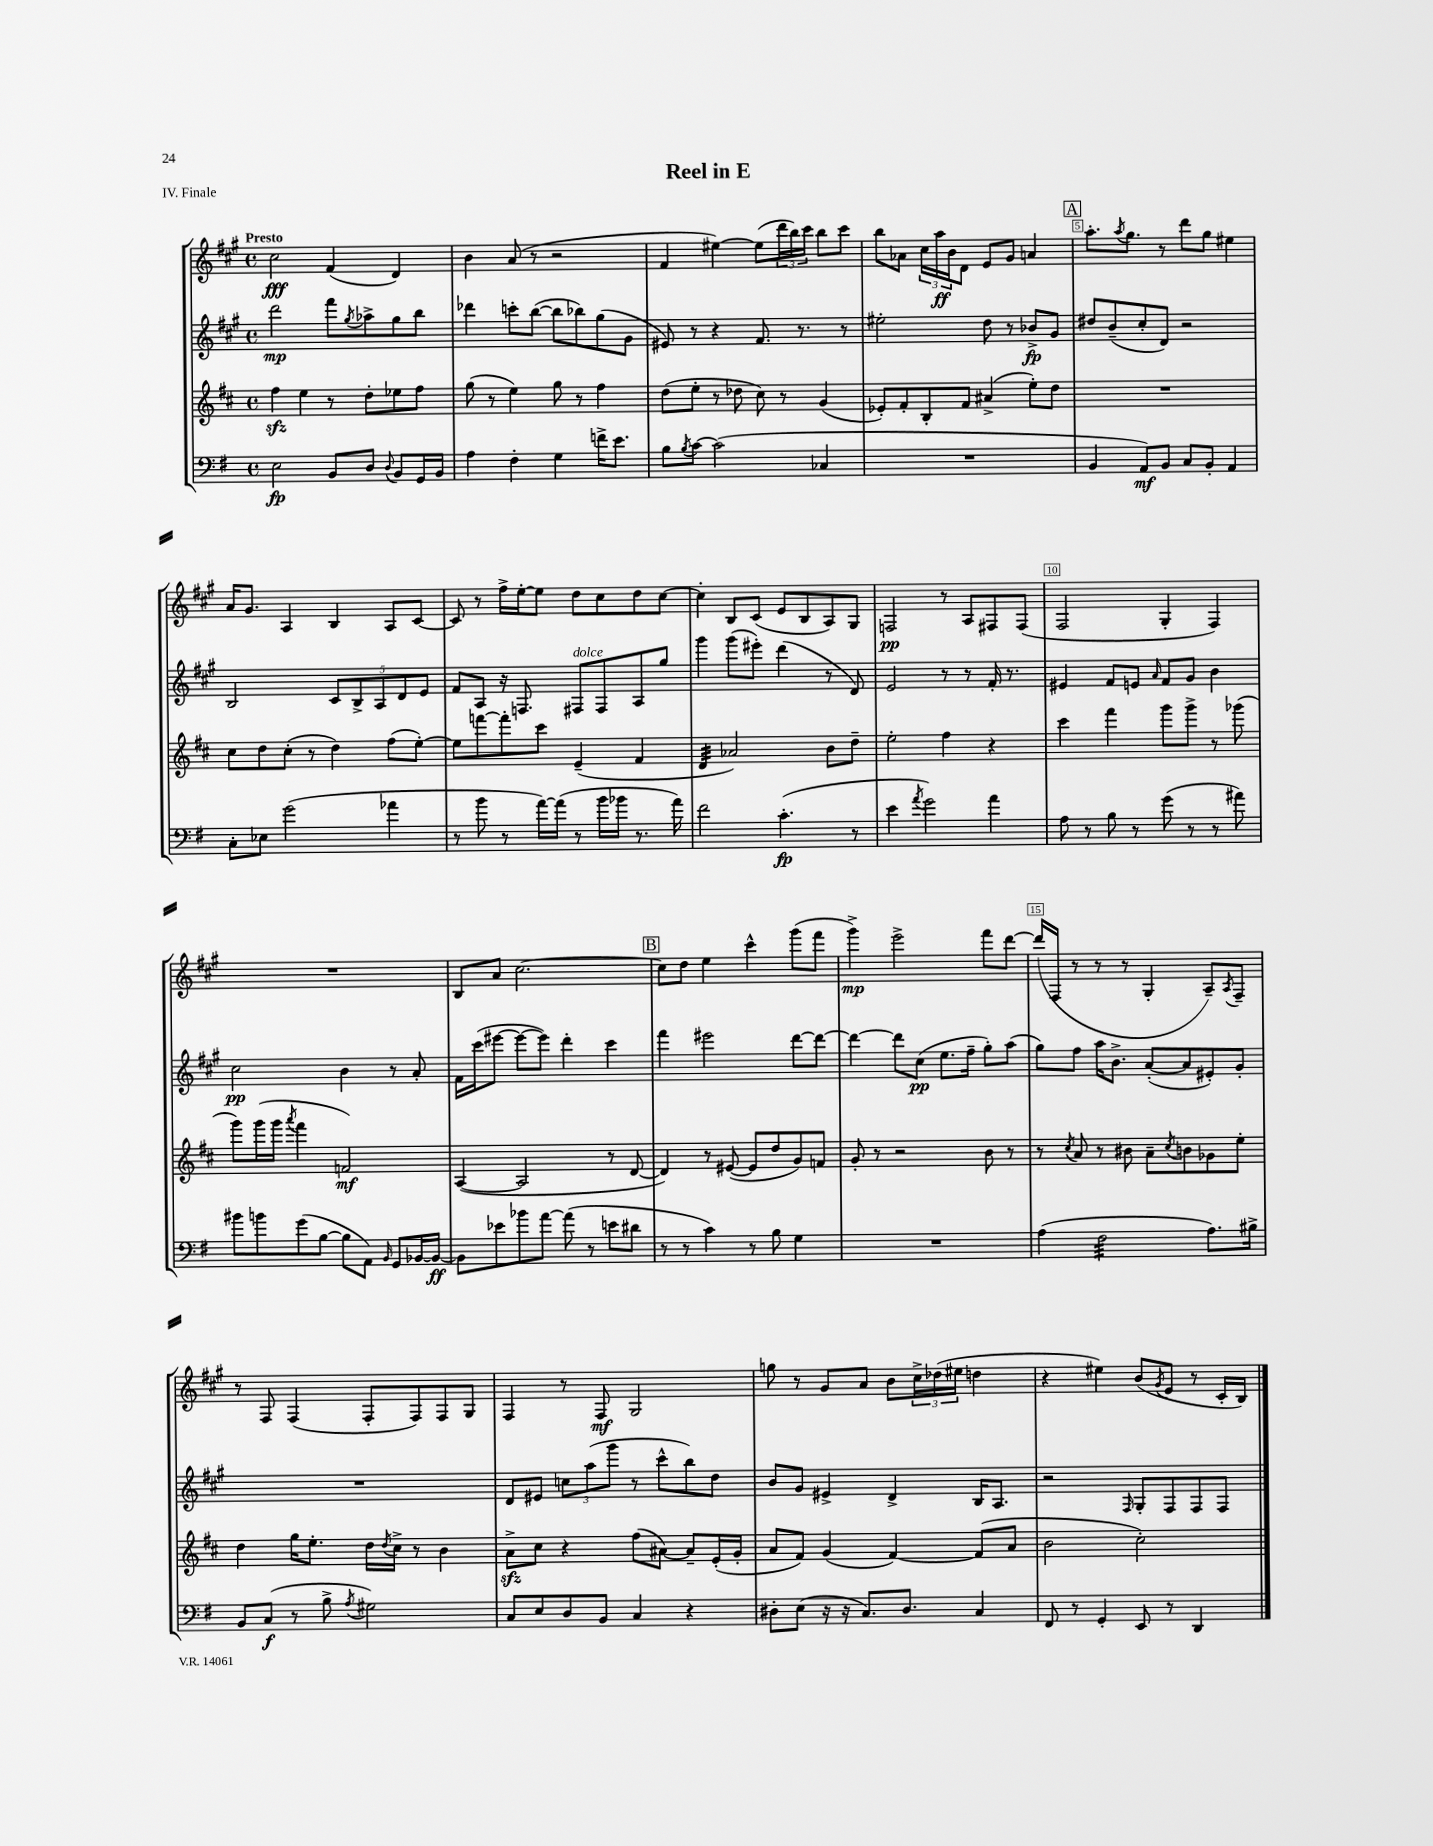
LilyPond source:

\header { title = "Reel in E" piece = "IV. Finale" }
<<
\new StaffGroup <<
\new Staff = "s0" {
    \clef treble \key a \major \defaultTimeSignature \time 4/4 \tempo "Presto"
    cis''2\fff fis'4( d'4) |
    b'4 a'8( r8 r2 |
    fis'4 eis''4~) eis''8( \tuplet 3/2 { d'''16 b''16) cis'''16 } b''8 cis'''8 |
    b''8 aes'8 \tuplet 3/2 { cis''16 a''16\ff b'16 } d'8 e'8 gis'8 a'4 |
    \mark \markup { \box "A" } a''8.-. \acciaccatura { a''8 } gis''8. r8 d'''8 gis''8 eis''4 |
    a'16 gis'8. a4 b4 a8 cis'8~ |
    cis'8 r8 fis''16-> e''16~-. e''8 d''8 cis''8 d''8 cis''8~ |
    cis''4-. b8 cis'8( e'8 b8 a8) gis8 |
    f2\pp r8 a8 fis8 fis8( |
    fis2 gis4-. fis4) |
    R1 |
    b8 a'8 cis''2.~ |
    \mark \markup { \box "B" } cis''8 d''8 e''4 cis'''4-^ gis'''8( fis'''8 |
    gis'''4->\mp) e'''2-> fis'''8 d'''8~ |
    d'''16( fis16 r8 r8 r8 gis4-. a8--) \acciaccatura { a8 } fis8-- |
    r8 fis8 fis4( fis8-. fis8) fis8 gis8 |
    fis4 r8 fis8\mf gis2 |
    g''8 r8 gis'8 a'8 b'8 \tuplet 3/2 { cis''16-> des''16( eis''16 } d''4 |
    r4 eis''4) b'8( \acciaccatura { gis'8 } e'8 r8 cis'16-. b16) \bar "|." |
}
\new Staff = "s1" {
    \clef treble \key a \major \defaultTimeSignature \time 4/4
    d'''2\mp fis'''8 \acciaccatura { gis''8 } aes''8-> gis''8 b''8 |
    des'''4 c'''8-. b''8~( b''8 bes''8) gis''8( gis'8 |
    eis'8) r8 r4 fis'8. r8. r8 |
    eis''2-. d''8 r8 bes'8->\fp gis'8 |
    \mark \markup { \box "A" } dis''8 b'8--( cis''8-. d'8) r2 |
    b2 \tuplet 5/4 { cis'8 b8-> a8 d'8 e'8 } |
    fis'8 a8 r16 f8. fis8^\markup { \italic "dolce" } fis8 a8 gis''8 |
    gis'''4 gis'''8( eis'''8-.) d'''4( r8 d'8) |
    e'2 r8 r8 fis'16-. r8. |
    eis'4 fis'8 e'8 \grace { a'16 } fis'8 gis'8 b'4 |
    cis''2\pp b'4 r8 a'8-. |
    fis'16 cis'''16( eis'''8~ eis'''8~ eis'''8) d'''4-. cis'''4 |
    \mark \markup { \box "B" } fis'''4 eis'''2 d'''8~ d'''8~ |
    d'''4~ d'''8 cis''8\pp( e''8. fis''16-- gis''8-.) a''8( |
    gis''8) fis''8 a''16 b'8.-> a'8~-.( a'8 eis'8-.) gis'8-. |
    R1 |
    d'8 eis'8 \tuplet 3/2 { c''8 a''8( gis'''8 } r8 cis'''8-^ b''8) d''8 |
    b'8 gis'8 eis'4-> d'4-> b16 a8. |
    r2 \grace { fis16 } gis8-. fis8 fis8 fis8 \bar "|." |
}
\new Staff = "s2" {
    \clef treble \key d \major \defaultTimeSignature \time 4/4
    fis''4\sfz e''4 r8 d''8-. ees''8 fis''8 |
    g''8( r8 e''4) g''8 r8 fis''4 |
    d''8( e''8-. r8 des''8 cis''8) r8 g'4( |
    ees'8-.) fis'8-. b8-. fis'8 ais'4->( e''8-.) d''8 |
    \mark \markup { \box "A" } R1 |
    cis''8 d''8 cis''8-.( r8 d''4) fis''8( e''8~-.) |
    e''8 f'''8~ f'''8-. cis'''8 e'4--( fis'4 |
    d'4:32 aes'2) b'8 d''8-- |
    e''2-. fis''4 r4 |
    cis'''4 fis'''4 g'''8 g'''8-> r8 ges'''8( |
    g'''8) g'''16( g'''16 \acciaccatura { a'''8 } fis'''4 f'2\mf) |
    a4~( a2 r8 d'8~ |
    \mark \markup { \box "B" } d'4) r8 eis'8~( eis'8 d''8 g'8) f'8 |
    g'8-. r8 r2 b'8 r8 |
    r8 \acciaccatura { cis''8 } a'8 r8 bis'8 a'8-- \acciaccatura { cis''8 } b'8 ges'8 e''8-. |
    d''4 g''16 e''8.-. d''16 \acciaccatura { d''8 } cis''16-> r8 b'4 |
    a'8->\sfz cis''8 r4 fis''8( ais'8~) ais'8-- e'16-.( g'16-. |
    a'8 fis'8) g'4( fis'4~) fis'8( a'8 |
    b'2 cis''2-.) \bar "|." |
}
\new Staff = "s3" {
    \clef bass \key g \major \defaultTimeSignature \time 4/4
    e2\fp b,8 d8 \appoggiatura { d8 } b,8 g,16 b,16 |
    a4 fis4-. g4 f'16-> e'8. |
    b8 \acciaccatura { b8 } c'8~ c'2( ces4 |
    R1 |
    \mark \markup { \box "A" } b,4 a,8\mf) b,8 c8 b,8-. a,4 |
    c8-. ees8 g'2( aes'4 |
    r8 b'8 r8 a'16~) a'16( r8 b'16 bes'16 r8. a'16) |
    fis'2 c'4.-.\fp( r8 |
    e'4 \acciaccatura { a'8 } g'2) a'4 |
    a8 r8 b8 r8 g'8( r8 r8 ais'8) |
    bis'8 b'8 g'8( b8~ b8 a,8) \grace { b,16 } g,8 bes,16~ bes,16~\ff |
    bes,8 ees'8 bes'8 a'8~ a'8( r8 e'8 dis'8 |
    \mark \markup { \box "B" } r8 r8 c'4) r8 b8 g4 |
    R1 |
    a4( fis2:32 a8.) bis16-> |
    b,8 c8\f( r8 b8-> \acciaccatura { a8 } gis2) |
    c8 e8 d8 b,8 c4 r4 |
    dis8-. e8( r16 r16 c8.) dis8. c4 |
    fis,8 r8 g,4-. e,8 r8 d,4 \bar "|." |
}
>>
>>
\layout { \context { \Score \override BarNumber.break-visibility = ##(#f #t #t) barNumberVisibility = #(every-nth-bar-number-visible 5) \override BarNumber.stencil = #(make-stencil-boxer 0.1 0.3 ly:text-interface::print) } }
